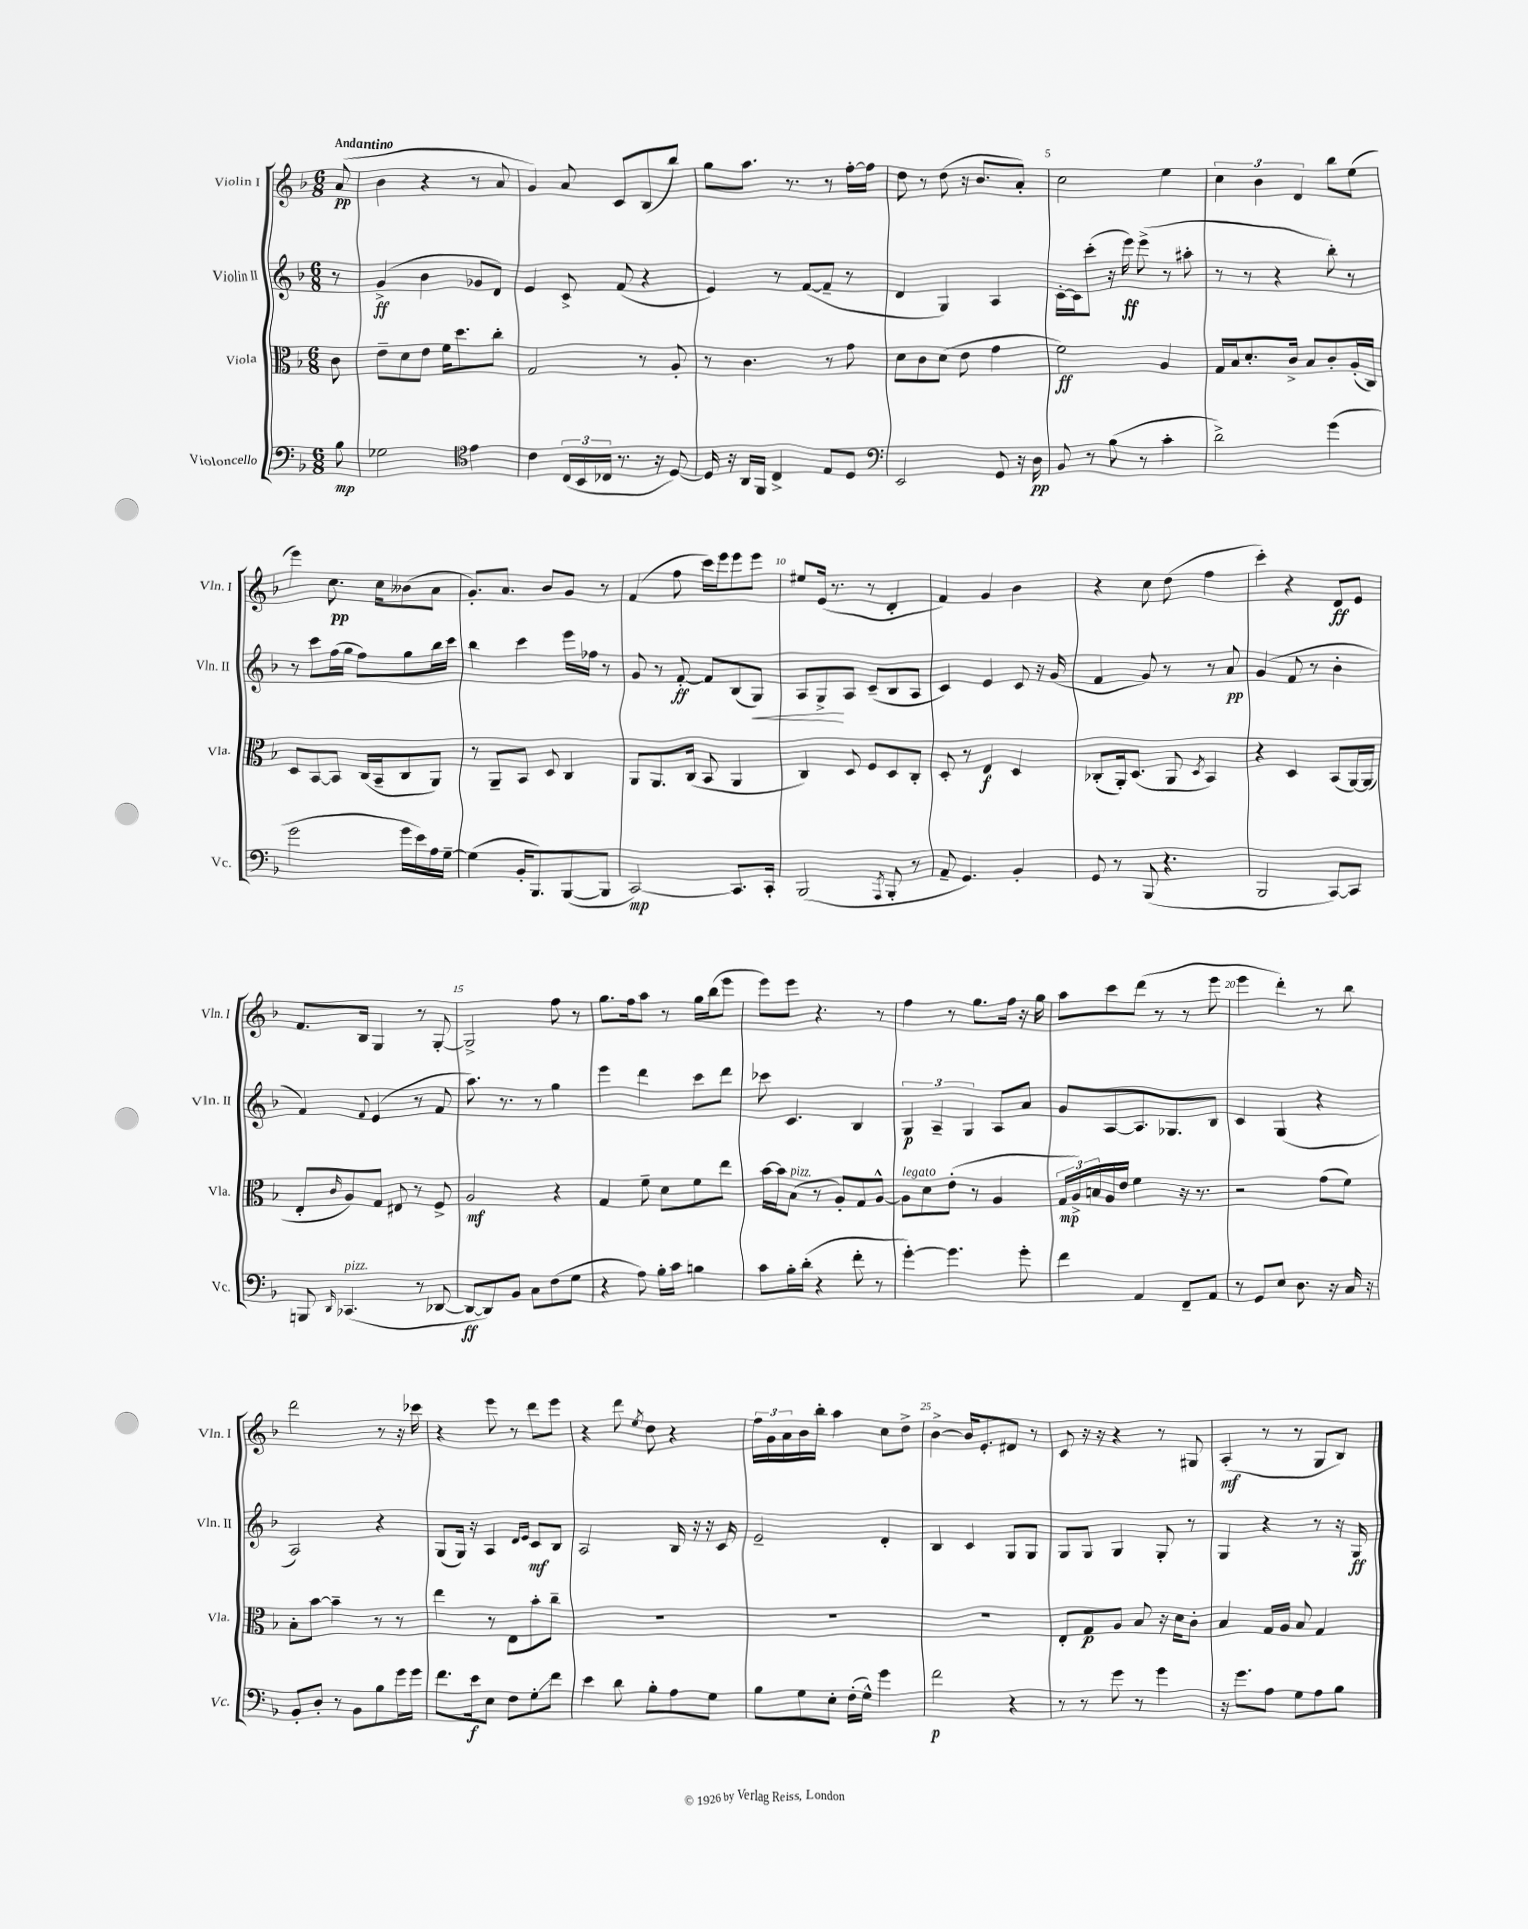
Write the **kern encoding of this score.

**kern	**kern	**kern	**kern
*staff4	*staff3	*staff2	*staff1
*clefF4	*clefC3	*clefG2	*clefG2
*k[b-]	*k[b-]	*k[b-]	*k[b-]
*M6/8	*M6/8	*M6/8	*M6/8
8B-	8c	8r	(8a
=	=	=	=
2G-	8e~	(4g^	4b-
.	8d	.	.
.	8e	4b-	4r
.	16f	.	.
.	8.dd	.	.
*clefC4	*	*	*
4e	.	8g-	8r
.	8cc'	8d)	8a
=	=	=	=
4c	2G	4e	4g)
(24C	.	8c^	8a
24BB-	.	.	.
24C-	.	.	.
8.r	.	(8f	8c
.	8r	4r	(8B-
16r	.	.	.
[8D)	8A'	.	8bb-)
=	=	=	=
16D]	8r	4e)	8gg
16r	.	.	.
16AA	4.c	.	8.aa
16FF	.	.	.
4C^	.	8r	.
.	.	.	8.r
.	.	([8f	.
8E	8r	8f~]	8r
8D	8g	8r	[16ff'
.	.	.	16ff]
=	=	=	=
*clefF4	*	*	*
2EE	8d	4d	8dd
.	8c	.	8r
.	(8d	4G)	(8dd
.	8e	.	16r
.	.	.	8.b-
8GG	4g	4A	.
16r	.	.	8a')
16D	.	.	.
=	=	=	=
8BB-	2f)	[16c'	2cc
.	.	16c]	.
8r	.	(8ccc'	.
(8B-	.	16r	.
.	.	16eee)	.
8r	.	(8eee^	.
4c'	4A	8r	4ee
.	.	8aa#'	.
=	=	=	=
2d^)	16G	8r	6cc
.	16B-	.	.
.	8.d'	8r	.
.	.	.	6b-
.	.	4r	.
.	16c^	.	.
.	.	.	6d
.	8B-	.	.
(4g	8c'	8bb-')	8bb-
.	(16A'	8r	(8ee
.	16C)	.	.
=	=	=	=
2g	8D	8r	4eee)
.	[8BB-	8ccc	.
.	8BB-]	(16ff	8.cc
.	.	16gg	.
.	(16C	8ff)	.
.	16BB-~	.	16cc
16g	8C	8gg	(8b--
16e)	.	.	.
16A	8AA)	16bb-	8a
[16G~	.	16ccc	.
=	=	=	=
(4G]	8r	4bb-	8.g')
.	8AA~	.	.
.	.	.	8.a
16BB-'	8BB-	4ccc	.
8.BBB-)	.	.	.
.	8D	.	8b-
([8BBB-	4C	16eee	8g
.	.	16ff-	.
8BBB-]	.	8r	8r
=	=	=	=
[2CC)	8AA	8g	(4f
.	8.AA	8r	.
.	.	[8f'	8ff
.	(16C	.	.
.	8BB-	8f]	16ccc)
.	.	.	16eee
8.CC]	4AA	(8B-	8eee
.	.	8G)	8eee
16CC'	.	.	.
=	=	=	=
(2BBB-	4C)	8A	8ee#
.	.	8G^	(16e
.	.	.	8.r
.	8D	8A	.
.	8F	(8c~	8r
8qAAA	.	.	.
8BBB-'	8D	8B-	4d'
8r	8C'	8A	.
=	=	=	=
8AA~	8D'	4c)	4f)
4.GG)	8r	.	.
.	4E	4e	4g
4BB-'	4D	8c	4b-
.	.	16r	.
.	.	(16g	.
=	=	=	=
8GG	(8C-'	4f	4r
8r	16AA')	.	.
.	(8.D	.	.
(8BBB-	.	8g)	8cc
4.r	8AA	8r	(8dd
.	8qD	.	.
.	4BB-)	8r	4ff
.	.	8a	.
=	=	=	=
2BBB-	4r	(4g	4ccc')
.	4D	8f	4r
.	.	8r	.
[8CC)	(8BB-	4b-'	8d
8CC]	[16AA)	.	8e
.	(16AA]	.	.
=	=	=	=
8BBB	8E'	4f)	8.f
16qqDD	16qqc	.	.
(4.CC-	8A)	.	.
.	.	.	16B-
.	.	8qqf	.
.	8G	(4e	4G
.	8E#	.	.
8r	8r	8r	8r
[8DD-	8F^	8f	[8G'
=	=	=	=
8DD-_	2A	8.aa)	2G^]
8DD-])	.	.	.
.	.	8.r	.
8BB-	.	.	.
8C	.	8r	.
(8F	4r	4gg	8ff
8G	.	.	8r
=	=	=	=
4r	4G	4eee	8.gg
.	.	.	16ff
8A)	8f~	4ddd	8aa
16B-'	8d	.	8r
16c	.	.	.
4B	8f	8ccc	16gg
.	.	.	(16bb-
.	8ee	8ddd	8eee
=	=	=	=
8c	[16b-	8ccc-	8eee)
.	16b-]	.	.
16B-'	(8B-	4.c	8eee
(16d'	.	.	.
4r	8r	.	4.r
.	8A')	.	.
8f'	8G	4B-	.
8r	[8A^^	.	8r
=	=	=	=
[4g')	8A]	6G	4ff
.	8d	.	.
.	.	6A~	.
4.g]	(8e'	.	8r
.	.	6G	.
.	8r	.	8.gg
.	4A	8A	.
.	.	.	16ff
8g'	.	8a	16r
.	.	.	16gg
=	=	=	=
4f	24G	8g	8aa
.	24A^)	.	.
.	24B	.	.
.	16A	[8A	8ccc
.	16e	.	.
4AA	4f	8.A]	(8ddd
.	.	.	8r
.	.	8.G-	.
8FF~	16r	.	8r
.	8.r	.	.
8AA	.	8B-	8eee
=	=	=	=
8r	2r	4c	4eee
8GG	.	.	.
8E	.	(4G	4ddd')
8.D	.	.	.
.	(8g	4r	8r
16r	.	.	.
16C	8f)	.	8bb-
16r	.	.	.
=	=	=	=
8BB-'	8B-'	2A)	2ddd
8D'	[8b-	.	.
8r	4b-~]	.	.
8BB-	.	.	.
8B-	8r	4r	8r
16g	8r	.	16r
16g	.	.	16ccc-
=	=	=	=
8.f	4ee	(8G	4r
.	.	16G)	.
16e	.	16r	.
8E	8r	4A	8eee
8F	8E	.	8r
.	.	16qqd	.
.	.	16qqe	.
8G'	8b-'	8c	8ddd
8f	8cc~	8B-	8eee
=	=	=	=
4e	2.r	2A	4r
8d	.	.	8ddd
.	.	.	8qee
8B-'	.	.	8dd
8A	.	16B-	4r
.	.	16r	.
8G	.	16r	.
.	.	16c	.
=	=	=	=
8B-	2.r	2e~	24ff
.	.	.	24g
.	.	.	24a
8G	.	.	16b-
.	.	.	16bb-'
8E'	.	.	4aa
(16F'	.	.	.
16G^^)	.	.	.
4g	.	4d'	8cc
.	.	.	8dd^
=	=	=	=
2f	2.r	4B-	[4b-^
.	.	4c	16b-]
.	.	.	8.e'
4r	.	8G	8d#
.	.	8G	8r
=	=	=	=
8r	8E'	8G	8c
8r	8G	8G	16r
.	.	.	16r
8g	8A	4G	4r
8r	8B-	.	.
4g	16r	8G'	8r
.	16d	.	.
.	8c'	8r	8G#
=	=	=	=
16r	4B-	4G	(4A'
8.g	.	.	.
8A	16G	4r	8r
.	16A	.	.
8G	8B-	.	8r
8A	4G	8r	8G
8B-	.	16r	8B-)
.	.	16G	.
==	==	==	==
*-	*-	*-	*-
